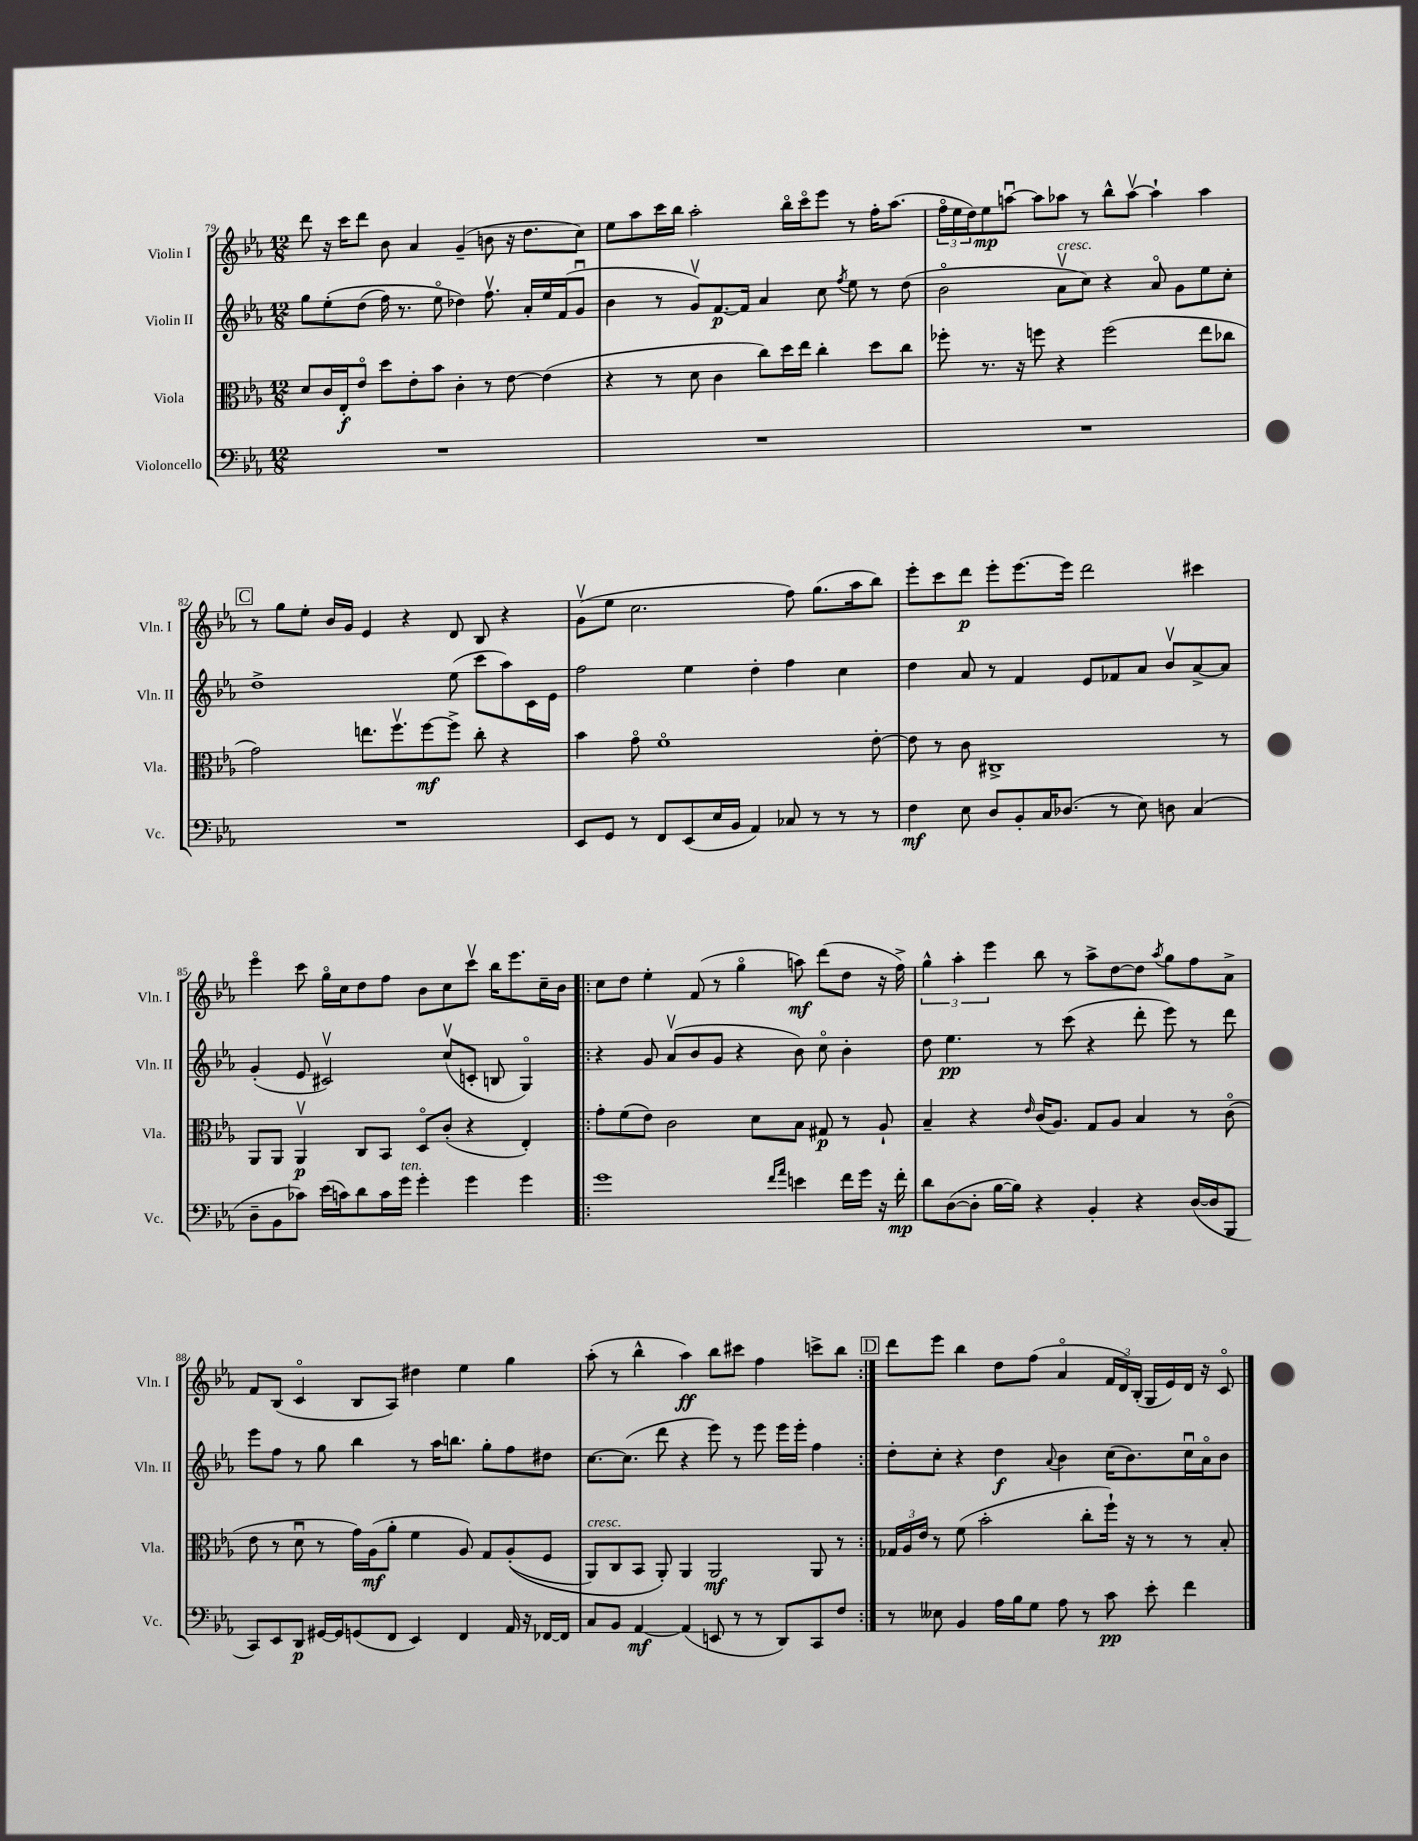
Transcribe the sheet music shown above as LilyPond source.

<<
\new StaffGroup <<
\new Staff = "s0" \with { instrumentName = "Violin I" shortInstrumentName = "Vln. I" } {
    \clef treble \key ees \major \numericTimeSignature \time 12/8
    d'''8 r16 c'''16 d'''8 bes'8 aes'4 g'4--( b'8 r16 d''8. c''8) |
    ees''8 aes''8 c'''16 bes''16 aes''2-. bes''16\flageolet c'''16\flageolet ees'''8 r8 f''16-. aes''8.( |
    \tuplet 3/2 { f''16\flageolet ees''16 d''16) } ees''8\mp a''8~\downbow a''8 aes''8 r8 bes''8-^ aes''8~\upbow aes''4-! aes''4 |
    \mark \markup { \box "C" } r8 g''8 ees''8-. bes'16 g'16 ees'4 r4 d'8 bes8 r4 |
    g'8\upbow( ees''8 c''2. f''8) g''8.( aes''16 bes''8) |
    ees'''8-. c'''8 d'''8\p ees'''8-. ees'''8.~ ees'''16 d'''2 cis'''4 |
    ees'''4\flageolet c'''8 g''16\flageolet c''16 d''8 f''8 bes'8 c''8 c'''8\upbow bes''16 ees'''8. c''16-- bes'16 |
    \repeat volta 2 { c''8 d''8 ees''4-. f'8( r8 g''4\flageolet a''8\mf) d'''8( d''8 r16 f''16->) |
    \tuplet 3/2 { g''4-^ aes''4-. ees'''4 } bes''8 r8 aes''8-> d''8~ d''8 \acciaccatura { aes''8 } g''8 f''8 aes'8-> |
    f'8 bes8( c'4\flageolet bes8 aes8) dis''4 ees''4 g''4 |
    aes''8-.( r8 bes''4-^ aes''4\ff) bes''8 cis'''8 f''4 c'''8-> bes''8 | }
    \mark \markup { \box "D" } d'''8 ees'''8 bes''4 d''8 f''8( aes'4\flageolet \tuplet 3/2 { f'16 d'16) bes16-.( } g16 ees'16) d'16 r16 c'8\flageolet \bar "|." |
}
\new Staff = "s1" \with { instrumentName = "Violin II" shortInstrumentName = "Vln. II" } {
    \clef treble \key ees \major \numericTimeSignature \time 12/8
    g''8 ees''8-.\( d''8( f''16) r8. ees''8\flageolet des''4\) f''8.\upbow aes'16-. ees''16 f'16( g'8\downbow |
    bes'4 r8 g'8\upbow) f'8.~\p f'16 aes'4 c''8 \acciaccatura { f''8 } ees''8 r8 d''8( |
    bes'2\flageolet aes'8\upbow^\markup { \italic "cresc." } c''8) r4 aes'8\flageolet g'8 ees''8 c''8-. |
    \mark \markup { \box "C" } d''1-> ees''8( c'''8 aes''8) c'16 ees'16 |
    f''2 ees''4 d''4-. f''4 c''4 |
    d''4 aes'8 r8 f'4 ees'8 fes'8 aes'8 bes'8\upbow aes'8~-> aes'8 |
    g'4-.( ees'8 cis'2\upbow) c''8\upbow( c'8-. b8 g4\flageolet) |
    \repeat volta 2 { r4 g'8 aes'8\upbow( bes'8 g'8 r4 bes'8) c''8\flageolet bes'4-. |
    d''8 ees''4.\pp r8 c'''8( r4 d'''8-. ees'''8) r8 d'''8 |
    ees'''8 f''8 r8 g''8 bes''4 r8 aes''16 b''8. g''8-. f''8 dis''8 |
    c''8.~ c''8.( d'''8 r4 ees'''8) r8 ees'''8 ees'''16 ees'''16-. f''4 | }
    \mark \markup { \box "D" } d''8-. c''8-. r4 d''4\f \appoggiatura { aes'8 } bes'4 c''16( bes'8.) c''16\downbow aes'16\flageolet bes'8 \bar "|." |
}
\new Staff = "s2" \with { instrumentName = "Viola" shortInstrumentName = "Vla." } {
    \clef alto \key ees \major \numericTimeSignature \time 12/8
    d'8 c'16 ees16-.\f ees'8\flageolet d''8 ees'8-. bes'8 c'4-. r8 ees'8~ ees'4( |
    r4 r8 d'8 c'4 c''8) d''16 ees''16 c''4-. d''8 c''8 |
    fes''8-. r8. r16 f''8 r4 f''2( ees''8 ces''8 |
    \mark \markup { \box "C" } g'2) e''8. f''8.\upbow f''8~\mf f''8-> c''8-. r4 |
    bes'4 g'8\flageolet f'1\flageolet ees'8~-. |
    ees'8 r8 c'8 cis1-> r8 |
    aes,8 aes,8 aes,4\upbow\p c8 bes,8 d8\flageolet c'8-.( r4 ees4-.) |
    \repeat volta 2 { g'8-. f'8( ees'8) c'2 d'8 bes8 gis8\p r8 aes8-! |
    bes4-- r4 \grace { ees'16 } c'16( aes8.) g8 aes8 bes4 r8 c'8\flageolet( |
    ees'8 r8 d'8\downbow r8 g'16) aes16\mf( aes'8-. f'4 aes8) g8 aes8-.(\( f8 |
    aes,8^\markup { \italic "cresc." }) c8 bes,8 aes,8-.\) aes,4 aes,2\mf aes,8 r8 | }
    \mark \markup { \box "D" } \tuplet 3/2 { ges16 aes16 ees'16 } r8 f'8( bes'2-. c''8-. f''16-!) r16 r8 r8 bes8-. \bar "|." |
}
\new Staff = "s3" \with { instrumentName = "Violoncello" shortInstrumentName = "Vc." } {
    \clef bass \key ees \major \numericTimeSignature \time 12/8
    R1. |
    R1. |
    R1. |
    \mark \markup { \box "C" } R1. |
    ees,8 g,8 r8 f,8 ees,8( ees16 bes,16 aes,4) ces8 r8 r8 r8 |
    f4\mf ees8 d8 bes,8-. c16 des8.( r8 ees8) d8 c4( |
    d8-- bes,8 ces'8) ees'16( c'16) d'8 c'16 g'16^\markup { \italic "ten." } g'4-. g'4 g'4 |
    \repeat volta 2 { g'1 \grace { f'16 aes'16 } e'4 f'16 g'16 r16 f'16-.\mp |
    d'8 d8~( d8-. bes16~ bes16) r4 bes,4-. r4 d16~( d16 bes,,8 |
    c,8) ees,8 d,8\p gis,16~ gis,16 g,8( f,8 ees,4) f,4 aes,16 r16 fes,16~ fes,16 |
    c8 bes,8 aes,4~\mf aes,4( e,8 r8 r8 d,8) c,8 f8 | }
    \mark \markup { \box "D" } r8 eeses8 bes,4 aes16 bes16 g8 aes8 r8 c'8\pp ees'8-. f'4 \bar "|." |
}
>>
>>
\layout { \context { \Score currentBarNumber = #79 } }
